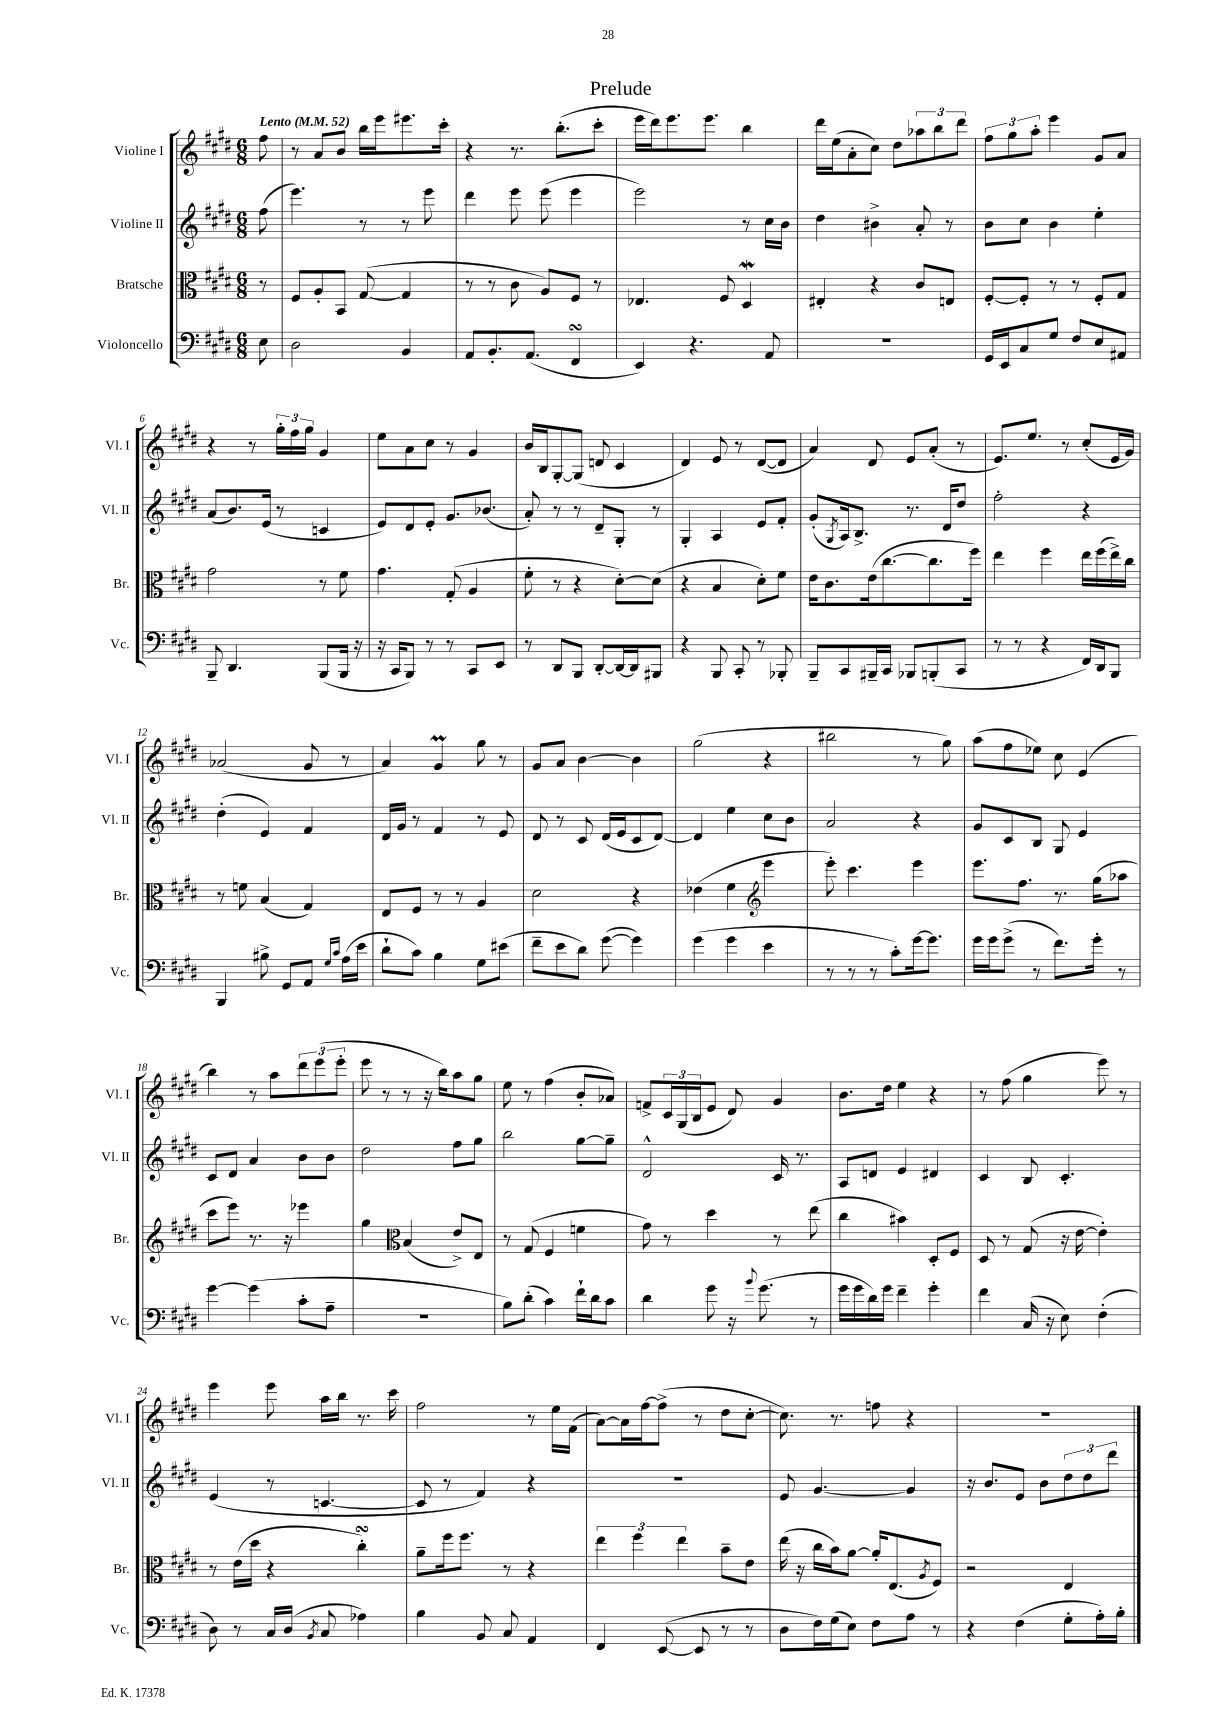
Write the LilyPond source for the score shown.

\header { title = "Prelude" }
<<
\new StaffGroup <<
\new Staff = "s0" \with { instrumentName = "Violine I" shortInstrumentName = "Vl. I" } {
    \clef treble \key e \major \numericTimeSignature \time 6/8 \partial 8 \tempo "Lento" 4 = 52
    fis''8 |
    r8 a'8 b'8 b''16 e'''16 eis'''8. cis'''16-. |
    r4 r8. b''8.-.( cis'''8-. |
    e'''16 dis'''16) e'''8. e'''8. b''4 |
    dis'''16 e''16( a'8-. cis''8) dis''8 \tuplet 3/2 { aes''8 b''8 dis'''8 } |
    \tuplet 3/2 { fis''8 gis''8 a''8-. } e'''4 gis'8 a'8 |
    r4 r8 \tuplet 3/2 { gis''16-. fis''16 gis''16 } gis'4 |
    e''8 a'8 cis''8 r8 gis'4 |
    b'16 b16 gis8~-. gis8( d'8 cis'4 |
    dis'4) e'8 r8 dis'8~( dis'8 |
    a'4) dis'8 e'8 a'8-.( r8 |
    e'8.) e''8. r8 cis''8-.( e'16 gis'16) |
    aes'2( gis'8 r8 |
    a'4) gis'4\prall gis''8 r8 |
    gis'8 a'8 b'4~ b'4 |
    gis''2( r4 |
    bis''2 r8 gis''8) |
    a''8( fis''8 ees''8) cis''8 e'4( |
    b''4) r8 a''8 \tuplet 3/2 { dis'''8 e'''8( e'''8-. } |
    e'''8 r8 r8 r16 b''16) a''8 gis''8 |
    e''8 r8 fis''4( b'8-. aes'8) |
    f'8-> \tuplet 3/2 { cis'16 gis16( b16 } e'8 dis'8) gis'4 |
    b'8. dis''16 e''4 r4 |
    r8 fis''8( gis''4 e'''8) r8 |
    e'''4 e'''8 a''16 b''16 r8. cis'''16 |
    fis''2 r8 e''16 fis'16( |
    a'8~) a'16 fis''16~ fis''8->( r8 dis''8 cis''8~-. |
    cis''8.) r8. f''8 r4 |
    R2. \bar "|." |
}
\new Staff = "s1" \with { instrumentName = "Violine II" shortInstrumentName = "Vl. II" } {
    \clef treble \key e \major \numericTimeSignature \time 6/8 \partial 8
    fis''8( |
    e'''4.) r8 r8 e'''8 |
    dis'''4 e'''8 e'''8( e'''4 |
    e'''2) r8 cis''16 b'16 |
    dis''4 bis'4-> a'8-. r8 |
    b'8 cis''8 b'4 e''4-. |
    a'8( b'8.) e'16( r8 c'4 |
    e'8) dis'8 e'8-. gis'8. bes'8.( |
    a'8-.) r8 r8 dis'8-- gis8-. r8 |
    gis4-. a4 e'8 fis'8-. |
    gis'8-.( \acciaccatura { gis8 } a16) b8.-> r8. dis'16 dis''8 |
    fis''2-. r4 |
    dis''4-.( e'4) fis'4 |
    dis'16 gis'16 r8 fis'4 r8 e'8 |
    dis'8 r8 cis'8 dis'16( e'16 cis'8 dis'8~) |
    dis'4 e''4 cis''8 b'8 |
    a'2 r4 |
    gis'8 cis'8 b8 gis8 e'4 |
    cis'8 dis'8 a'4 b'8 b'8 |
    dis''2 fis''8 gis''8 |
    b''2 gis''8~ gis''8-- |
    dis'2-^ cis'16 r8. |
    a8 d'8 e'4 dis'4 |
    cis'4 b8 cis'4.-. |
    e'4( r8 c'4.~ |
    c'8 r8 fis'4) r4 |
    R2. |
    e'8 gis'4.~ gis'4 |
    r16 b'8. e'8 b'8 \tuplet 3/2 { dis''8 dis''8 dis'''8 } \bar "|." |
}
\new Staff = "s2" \with { instrumentName = "Bratsche" shortInstrumentName = "Br." } {
    \clef alto \key e \major \numericTimeSignature \time 6/8 \partial 8
    r8 |
    fis8 a8-. b,8 gis8~( gis4 |
    r8 r8 cis'8 a8) fis8 r8 |
    ees4. fis8 dis4\mordent |
    eis4-. r4 cis'8 e8 |
    fis8~-. fis8-. r8 r8 fis8-. gis8 |
    gis'2 r8 fis'8 |
    gis'4. gis8-.( a4 |
    fis'8-. r8 r4 dis'8~-.) dis'8( |
    r4 b4 dis'8-.) fis'8 |
    e'16 cis'8. e'16( cis''8.~ cis''8. fis''16) |
    e''4 fis''4 e''16 fis''16( e''16->) cis''16 |
    r8 f'8 b4( gis4) |
    e8 fis8 r8 r8 a4 |
    dis'2 r4 |
    ees'4( fis'4 \clef treble e'''4 |
    e'''8-.) cis'''4. e'''4 |
    e'''8. fis''8. r8. gis''16( aes''8 |
    cis'''8 e'''8) r8. r16 ees'''4 |
    gis''4 \clef alto b4( e'8->) e8 |
    r8 gis8( fis4 f'4 |
    gis'8) r8 dis''4 r8 e''8( |
    cis''4 bis'4) dis8-. fis8 |
    dis8 r8 gis8( r16 e'16~ e'4-.) |
    r8 e'16( dis''16 r4 cis''4-.\turn) |
    a'8-- fis''16 fis''8. r8 r4 |
    \tuplet 3/2 { e''4 fis''4 e''4 } b'8-- e'8 |
    e''16( r16 cis''16 b'16) a'8~ a'16-. e8.( \acciaccatura { a8 } fis8) |
    r2 e4 \bar "|." |
}
\new Staff = "s3" \with { instrumentName = "Violoncello" shortInstrumentName = "Vc." } {
    \clef bass \key e \major \numericTimeSignature \time 6/8 \partial 8
    e8 |
    dis2 b,4 |
    a,8 b,8.-. a,8.( fis,4\turn |
    e,4) r4. a,8 |
    R2. |
    gis,16 e,16 cis8 gis8 fis8 e8 ais,8 |
    b,,8-- dis,4. b,,8( b,,16 r16 |
    r16 cis,16 b,,8) r8 r8 cis,8 e,8 |
    r8 dis,8 b,,8 dis,8~-. dis,16~ dis,16 bis,,8 |
    r4 b,,8 cis,8-. r8 bes,,8-. |
    b,,8-- cis,8 bis,,16-- cis,16 bes,,8 b,,8-.( cis,8 |
    r8 r8 r4 fis,16) dis,16 b,,8 |
    b,,4 bis8-> gis,8 a,8 \grace { gis16 cis'16 } a16( e'16 |
    dis'8-! cis'8) b4 gis8 eis'8( |
    fis'8-- e'8 dis'8) gis'8~( gis'4) |
    gis'4( gis'4 e'4 |
    r8 r8 r8 cis'8-.) gis'16~ gis'8. |
    gis'16 gis'16 gis'8->( r8 fis'8.) gis'16-. r8 |
    gis'4~ gis'4( cis'8-. a8-- |
    R2. |
    b8) dis'8-.( cis'4) fis'16-! dis'16 cis'8 |
    dis'4 gis'8 r16 \appoggiatura { b'8 } gis'8.( r8 |
    gis'16 gis'16 dis'16) gis'16 fis'4-- gis'4-. |
    fis'4 cis16( r16 e8) fis4-.( |
    dis8) r8 cis16 dis16( \acciaccatura { b,8 } cis8 aes4) |
    b4 b,8 cis8 a,4 |
    fis,4 e,8~( e,8 r8 r8 |
    dis8 fis16) gis16( e8) fis8 a8 r8 |
    r4 fis4( gis8-. a16-.) b16-. \bar "|." |
}
>>
>>
